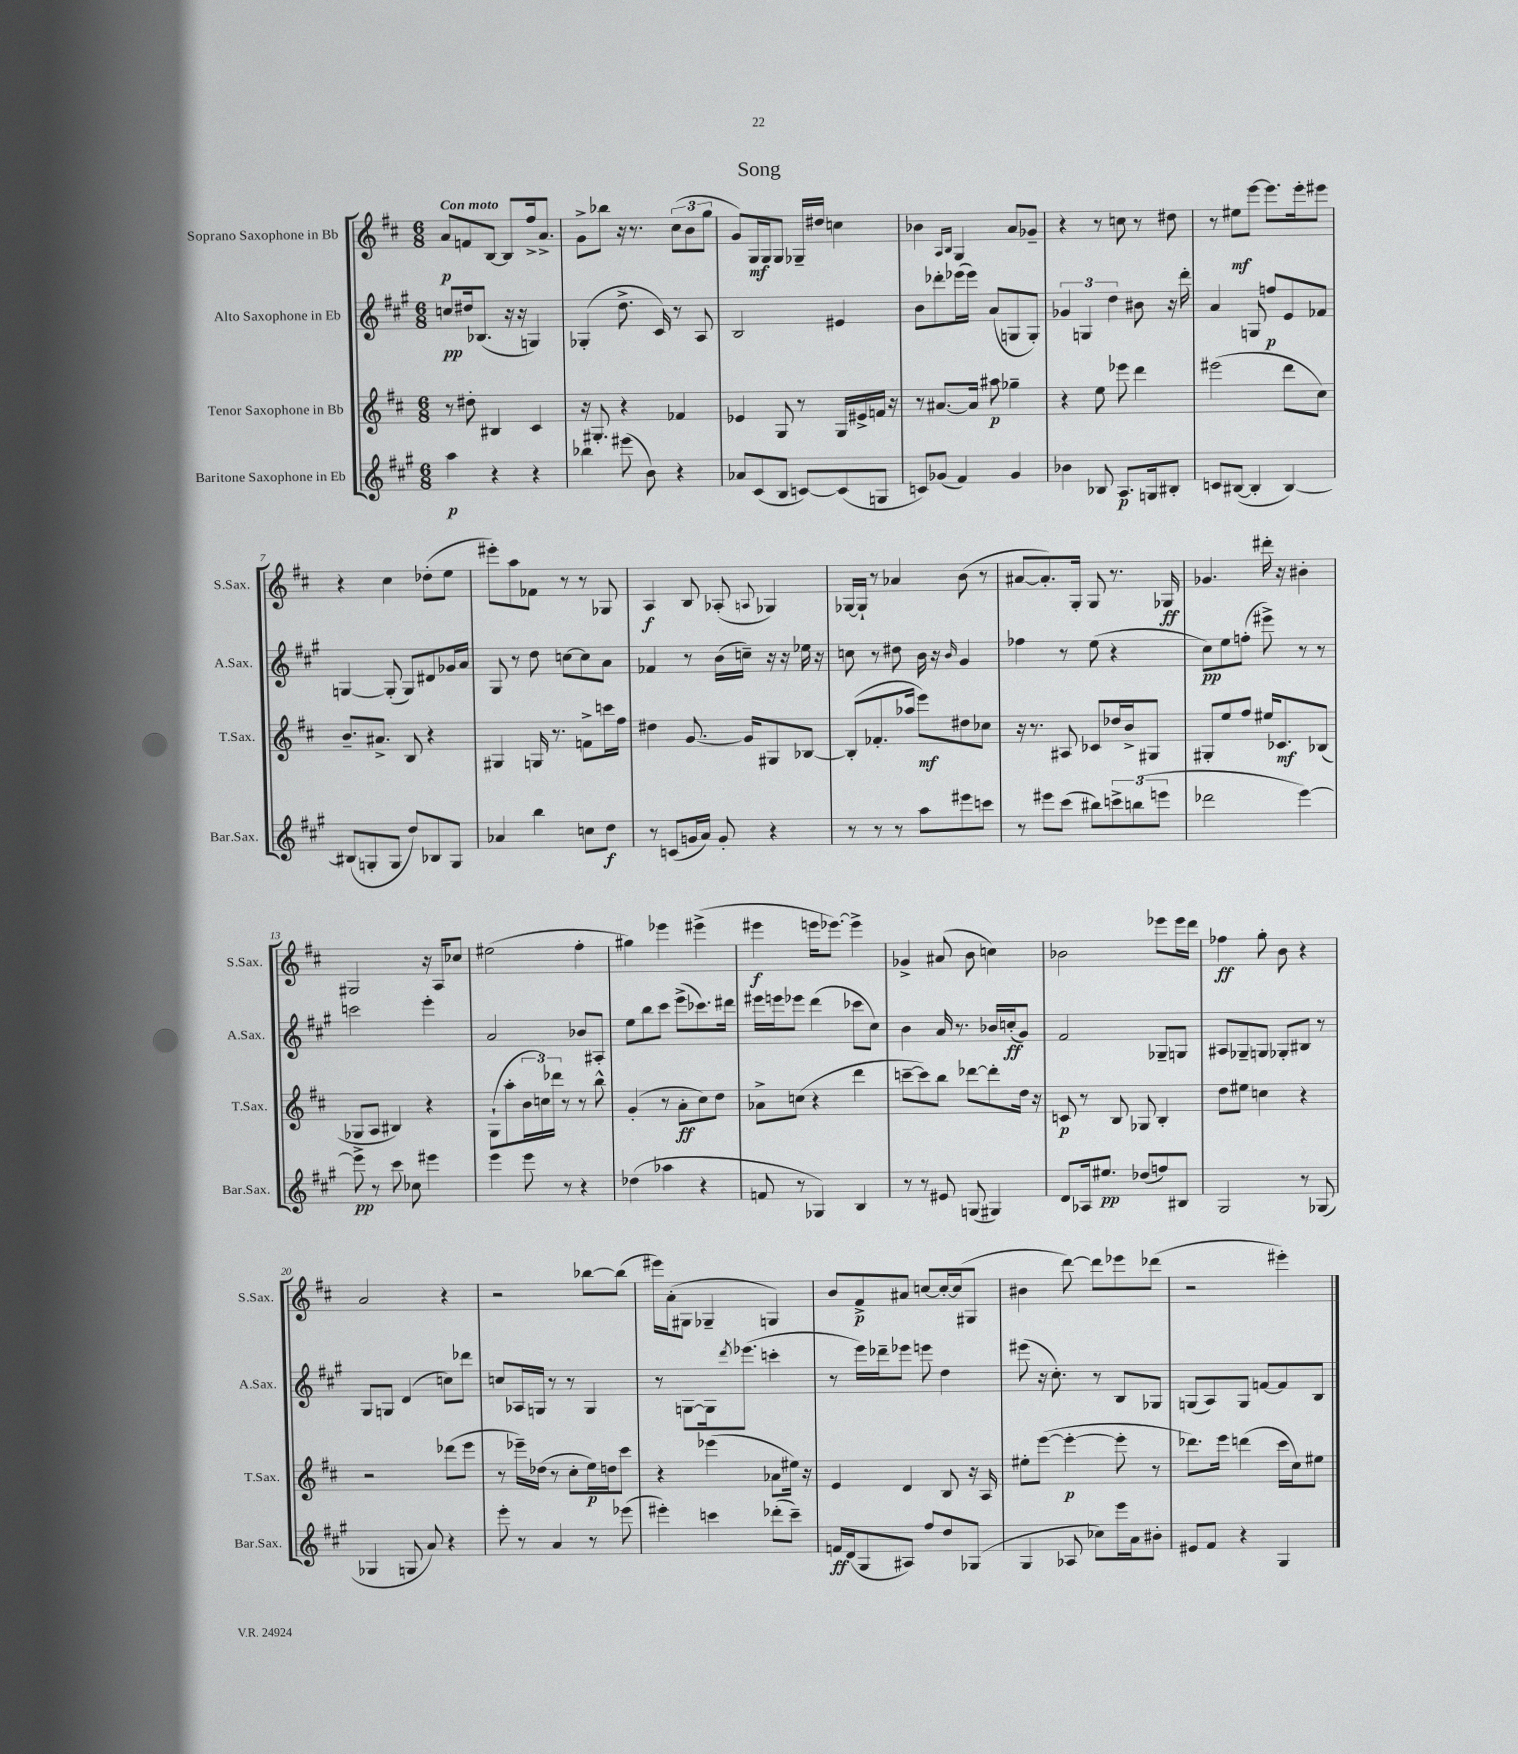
\header { title = "Song" }
<<
\new StaffGroup <<
\new Staff = "s0" \with { instrumentName = "Soprano Saxophone in Bb" shortInstrumentName = "S.Sax." } {
    \clef treble \key d \major \numericTimeSignature \time 6/8 \tempo "Con moto"
    a'8\p f'8 b8~ b8 fis''16-> a'8.-> |
    g'8-> bes''8 r16 r8. \tuplet 3/2 { cis''8( b'8 g''8 } |
    g'8) g16\mf g16 g8 ges16-- dis''16 c''4 |
    bes'4 \grace { a16 b16 } g4 a'8 ges'8-- |
    r4 r8 c''8 r8 dis''8 |
    r8 eis''8\mf e'''8~ e'''8. e'''16-. eis'''8 |
    r4 cis''4 des''8-.( e''8 |
    eis'''8-.) a''8 fes'8 r8 r8 ges8 |
    a4\f b8 aes8-.( \appoggiatura { a8 } ges4) |
    ges16~ ges16-! r8 aes'4 b'8( r8 |
    ais'8~ ais'8.-.) g16-. g8 r8. ges16\ff |
    ges'4. dis'''16-. r16 bis'4-. |
    gis2 r16 a16 ces''8 |
    eis''2( fis''4-. |
    gis''4) ees'''4 eis'''4->( |
    eis'''4\f e'''16 ees'''8.~) ees'''4-> |
    ges'4-> ais'8( b'8 c''4) |
    bes'2 ees'''8 ees'''16 d'''16 |
    fes''4\ff g''8-. b'8 r4 |
    a'2 r4 |
    r2 bes''8~ bes''8( |
    eis'''16) a'16-.( gis8 ges4-- g4) |
    b'8 fis'8->\p ais'8 c''8~ c''16~-. c''16( gis8 |
    bis'4 d'''8~) d'''8 ees'''8 des'''8( |
    r2 eis'''4-.) \bar "|." |
}
\new Staff = "s1" \with { instrumentName = "Alto Saxophone in Eb" shortInstrumentName = "A.Sax." } {
    \clef treble \key a \major \numericTimeSignature \time 6/8
    c''8\pp dis''16 bes8.( r16 r16 g4) |
    ges4-.( d''8.-> cis'16) r8 a8 |
    b2 eis'4 |
    b'8 des'''8-. ees'''16( ees'''16) a'8( g8 g8-.) |
    \tuplet 3/2 { ges'4 g4 d''4 } bis'8 r16 d'''16-. |
    a'4 g8 f''8\p e'8 fes'8 |
    g4~ g8-.( g8) dis'8 ges'16 a'16 |
    gis8 r8 d''8 c''8~ c''8 a'8 |
    fes'4 r8 b'16( c''16--) r16 r16 ees''16 r16 |
    c''8 r8 dis''8 b'16 r16 \grace { b'16 } gis'4 |
    fes''4 r8 e''8( r4 |
    cis''8\pp) e''8 f''8-.( eis'''8->) r8 r8 |
    c'''2 e'''4-. |
    a'2 bes'8 ais8-. |
    e''8 b''8 cis'''8 e'''8->( ces'''8.) dis'''16 |
    eis'''16 e'''16 ees'''8 d'''4( ces'''8 cis''8) |
    b'4 a'16 r8. bes'16 c''16-.\ff( gis'8) |
    fis'2 ges8-- g8 |
    ais8 ges8-- g8 ges8-. bis8 r8 |
    gis8 g8 d'4( c''8) des'''8 |
    c''8 aes16 g16 r8 r8 g4 |
    r8 g8~ g16 \acciaccatura { d'''8 } ees'''8.( c'''4-. |
    r8 e'''16) des'''16-- ees'''8 e'''8 d''4 |
    eis'''8( r16 cis''8.-.) r8 b8 ges8 |
    g8( a8) g8 f'8~ f'8 b8 \bar "|." |
}
\new Staff = "s2" \with { instrumentName = "Tenor Saxophone in Bb" shortInstrumentName = "T.Sax." } {
    \clef treble \key d \major \numericTimeSignature \time 6/8
    r8 dis''8-. bis4 cis'4 |
    r16 gis8.-. r4 fes'4 |
    ees'4 g8 r8 g16 eis'16-> f'16 r16 |
    r8 ais'8.~ ais'16 ais''8\p ges''4-- |
    r4 e''8 ees'''8 d'''4 |
    eis'''2( d'''8 cis''8) |
    b'8.-- ais'8.-> b8 r4 |
    gis4 g16 r8. f'8-> c'''16 fis''16 |
    dis''4 g'8.~ g'16 gis8 bes8~ |
    bes8-.( fes'8.-. aes''16 e'''8\mf) dis''8 ces''8 |
    r16 r8. ais8 ces'8 des''16 b'16-> gis8 |
    gis8-. e''8 fis''8 eis''16 ces'8.\mf bes8( |
    ges8 a8 bis4) r4 |
    g8-!( a''8-. \tuplet 3/2 { b'16 c''16) des'''16 } r8 r8 b''8-^ |
    g'4-.( r8 a'8-.\ff cis''8) d''8 |
    aes'8-> c''8( r4 d'''4 |
    c'''8~-- c'''8) b''8 des'''8~ des'''8-. d''16 r16 |
    c'8\p r8 b8 ges8 b4-. |
    d''8 eis''8 c''4 r4 |
    r2 des'''8( e'''8 |
    r8 ees'''16--) des''16( r8 cis''8-. e''16\p) d''16 cis'''8 |
    r4 ees'''4( aes'8 eis''16) r16 |
    e'4 d'4 b8 r16 a16 |
    eis''8-. e'''8~( e'''4~-.\p e'''8-. r8 |
    des'''8.) e'''16 d'''4( cis'''16 cis''16) eis''8 \bar "|." |
}
\new Staff = "s3" \with { instrumentName = "Baritone Saxophone in Eb" shortInstrumentName = "Bar.Sax." } {
    \clef treble \key a \major \numericTimeSignature \time 6/8
    a''4\p r4 r4 |
    bes''4 eis'''8( b'8) r4 |
    aes'8 cis'8( b8 c'8~) c'8( g8 |
    c'8) ges'8( fis'4) ges'4 |
    bes'4 bes8 a8.\p g16 bis8-. |
    c'8 bis8~( bis4-. bis4~) |
    bis8( g8-. g8 d''8) bes8 g8 |
    aes'4 b''4 c''8 d''8\f |
    r8 c'8( g'16 a'16) g'8-. r4 |
    r8 r8 r8 a''8 eis'''8 c'''8 |
    r8 eis'''8 cis'''8( bis''8) \tuplet 3/2 { c'''8-> b''8( e'''8 } |
    des'''2 e'''4~) |
    e'''8->\pp r8 cis'''8 ces''8 eis'''4 |
    e'''4 e'''8 r8 r4 |
    des''4( aes''4 r4 |
    f'8 r8 ges4) b4 |
    r8 r8 eis'8 g8( gis4) |
    d'8 aes16 eis''8.\pp des''8( f''8) bis8 |
    gis2 r8 ges8( |
    ges4 g8 a'8) r4 |
    e'''8-. r8 a'4 r8 ees'''8( |
    eis'''4-.) c'''4 des'''8-.( c'''8--) |
    f'16\ff d'16( gis8 ais8) fis''8 d''8 ges8( |
    gis4 aes8 ces''8) e'''16 a'16 bis'8-. |
    eis'8 fis'8 r4 gis4 \bar "|." |
}
>>
>>
